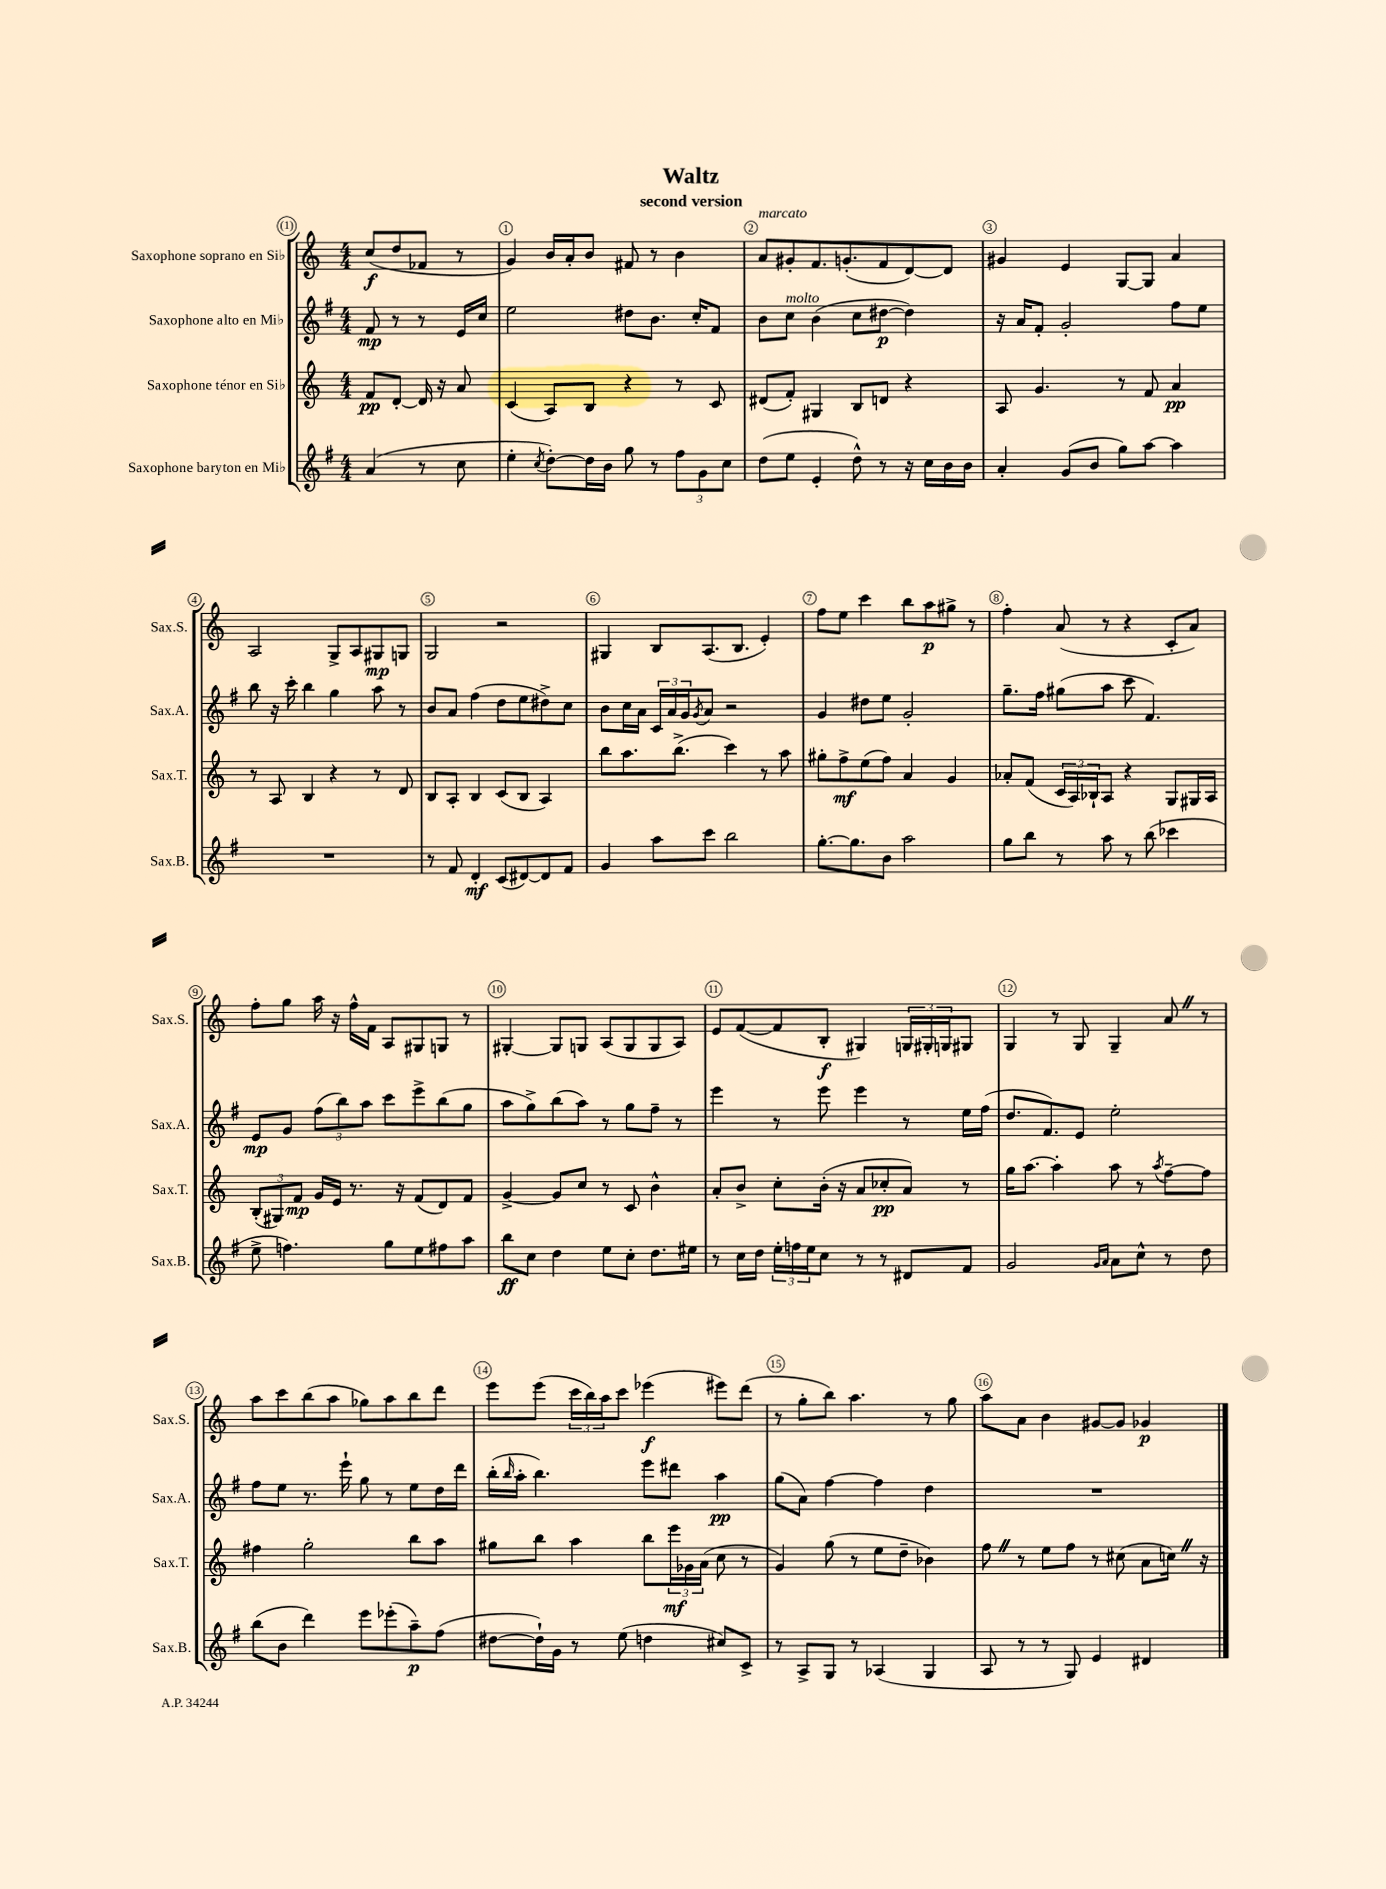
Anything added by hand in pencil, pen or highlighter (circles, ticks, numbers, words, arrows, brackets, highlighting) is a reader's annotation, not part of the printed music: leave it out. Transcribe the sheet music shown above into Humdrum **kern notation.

**kern	**dynam	**kern	**dynam	**kern	**dynam	**kern	**dynam
*part4	*part4	*part3	*part3	*part2	*part2	*part1	*part1
*staff4	*staff4	*staff3	*staff3	*staff2	*staff2	*staff1	*staff1
*I"Saxophone baryton en Mi♭	*	*I"Saxophone ténor en Si♭	*	*I"Saxophone alto en Mi♭	*	*I"Saxophone soprano en Si♭	*
*I'Sax.B.	*	*I'Sax.T.	*	*I'Sax.A.	*	*I'Sax.S.	*
*clefG2	*	*clefG2	*	*clefG2	*	*clefG2	*
*k[f#]	*	*k[]	*	*k[f#]	*	*k[]	*
*M4/4	*	*M4/4	*	*M4/4	*	*M4/4	*
=	=	=	=	=	=	=	=
(4a/	.	8f/L	pp	8f#/	mp	(8cc/L	f
.	.	[8d'/J	.	8r	.	8dd/	.
8r	.	16d/]	.	8r	.	8f-X/J	.
.	.	16r	.	.	.	.	.
8cc\	.	8a/	.	16e/LL	.	8r	.
.	.	.	.	16cc/JJ	.	.	.
=1	=1	=1	=1	=1	=1	=1	=1
4ee'\	.	(4c/	.	2ee\	.	4g/)	.
8qcc/	.	.	.	.	.	.	.
[8dd'\L)	.	8A/L)	.	.	.	16b/LL	.
.	.	.	.	.	.	16a'/J	.
16dd\L]	.	8B/J	.	.	.	8b/J	.
16b\JJ	.	.	.	.	.	.	.
8gg\	.	4r	.	8dd#X\L	.	8f#X/	.
8r	.	.	.	8.b\J	.	8r	.
12ff#\L	.	8r	.	.	.	4b\	.
.	.	.	.	16cc'/KL	.	.	.
12g\	.	.	.	.	.	.	.
.	.	8c/	.	8f#/J	.	.	.
12cc\J	.	.	.	.	.	.	.
=2	=2	=2	=2	=2	=2	=2	=2
!	!	!	!	!	!	!LO:TX:a:i:t=marcato	!
(8dd\L	.	(8d#X/L	.	8b\L	.	8a/L	.
!	!	!	!	!LO:TX:a:i:t=molto	!	!	!
8ee\J	.	8f'/J)	.	8cc\J	.	8g#X'/	.
4e'/	.	4G#X/	.	(4b\	.	8.f/	.
.	.	.	.	.	.	(8.gn'/	.
8dd^^\)	.	8B/L	.	8cc\L	.	.	.
8r	.	8dn/J	.	[8dd#X\J	p	8f/	.
16r	.	4r	.	4dd#\])	.	[8d/)	.
16cc\LL	.	.	.	.	.	.	.
16b\	.	.	.	.	.	8d/J]	.
16b\JJ	.	.	.	.	.	.	.
=3	=3	=3	=3	=3	=3	=3	=3
4a'/	.	8A/	.	16r	.	4g#X/	.
.	.	.	.	16a/KL	.	.	.
.	.	4.g/	.	8f#'/J	.	.	.
(8g/L	.	.	.	2g'/	.	4e/	.
8b/J	.	.	.	.	.	.	.
8gg\L)	.	8r	.	.	.	[8G/L	.
[8aa\J	.	8f/	.	.	.	8G/J]	.
4aa\]	.	4a/	pp	8ff#\L	.	4a/	.
.	.	.	.	8ee\J	.	.	.
!!LO:LB:g=z
=4	=4	=4	=4	=4	=4	=4	=4
1r	.	8r	.	8bb\	.	2A/	.
.	.	8A/	.	16r	.	.	.
.	.	.	.	16ccc'\	.	.	.
.	.	4B/	.	4bb\	.	.	.
.	.	4r	.	4gg\	.	8G^/L	.
.	.	.	.	.	.	8A/	.
.	.	8r	.	8aa\	.	8G#X/	mp
.	.	8d/	.	8r	.	8Gn/J	.
=5	=5	=5	=5	=5	=5	=5	=5
8r	.	8B/L	.	8b/L	.	2G/	.
8f#/	.	8A'/J	.	8a/J	.	.	.
4d'/	mf	4B/	.	(4ff#\	.	.	.
(8c/L	.	(8c/L	.	8dd\L	.	2r	.
[8d#X/)	.	8B/J	.	8ee\	.	.	.
8d#/]	.	4A/)	.	8dd#X^\)	.	.	.
8f#/J	.	.	.	8cc\J	.	.	.
=6	=6	=6	=6	=6	=6	=6	=6
4g/	.	8bb\L	.	8b\L	.	4G#X/	.
.	.	8.aa\	.	16cc\L	.	.	.
.	.	.	.	16a\JJ	.	.	.
8aa\L	.	.	.	24c/LL	.	8B/L	.
.	.	.	.	24a/	.	.	.
.	.	(8.bb^\J	.	.	.	.	.
.	.	.	.	24g/J	.	.	.
.	.	.	.	8qg/	.	.	.
8ccc\J	.	.	.	8a/J	.	(8.A/	.
2bb\	.	4ccc\)	.	2r	.	.	.
.	.	.	.	.	.	8.B/J	.
.	.	8r	.	.	.	4e'/)	.
.	.	8aa\	.	.	.	.	.
=7	=7	=7	=7	=7	=7	=7	=7
[8.gg'\L	.	8gg#X'\L	.	4g/	.	8ff\L	.
.	.	8ff^\	mf	.	.	8ee\J	.
8.gg\]	.	.	.	.	.	.	.
.	.	(8ee\	.	8dd#X\L	.	4ccc\	.
8b\J	.	8ff\J)	.	8ee\J	.	.	.
2aa\	.	4a/	.	2g'/	.	8bb\L	.
.	.	.	.	.	.	8aa\	p
.	.	4g/	.	.	.	8gg#X^\J	.
.	.	.	.	.	.	8r	.
=8	=8	=8	=8	=8	=8	=8	=8
8gg\L	.	8a-X'/L	.	8.gg~\L	.	4ff'\	.
8bb\J	.	(8f/J	.	.	.	.	.
.	.	.	.	16ff#\Jk	.	.	.
8r	.	24c/LL	.	(8gg#X\L	.	(8a/	.
.	.	24A/)	.	.	.	.	.
.	.	24B-X`/J	.	.	.	.	.
8aa\	.	8A/J	.	8aa\J	.	8r	.
8r	.	4r	.	8ccc\	.	4r	.
(8bb\	.	.	.	4.f#/)	.	.	.
4ccc-X\	.	8G/L	.	.	.	8c'/L	.
.	.	16G#X/L	.	.	.	8a/J)	.
.	.	16A/JJ	.	.	.	.	.
!!LO:LB:g=z
=9	=9	=9	=9	=9	=9	=9	=9
8ee^\	.	(12B'/L	.	8e/L	mp	8ff'\L	.
.	.	12G#X/)	.	.	.	.	.
4.ffn\)	.	.	.	8g/J	.	8gg\J	.
.	.	12f/J	mp	.	.	.	.
.	.	16g/LL	.	(12ff#\L	.	16aa\	.
.	.	16e/JJ	.	.	.	16r	.
.	.	.	.	12bb\)	.	.	.
.	.	8.r	.	.	.	16ff^^\LL	.
.	.	.	.	12aa\J	.	.	.
.	.	.	.	.	.	16f\JJ	.
8gg\L	.	.	.	8ccc\L	.	8A/L	.
.	.	16r	.	.	.	.	.
8ee\	.	(8f/L	.	8eee^\	.	8G#X/	.
8ff#X\	.	8d/)	.	(8bb\	.	8Gn/J	.
8aa\J	.	8f/J	.	8gg\J	.	8r	.
=10	=10	=10	=10	=10	=10	=10	=10
8bb\L	ff	[4g^/	.	8aa\L	.	[4G#X'/	.
8cc\J	.	.	.	8gg^\)	.	.	.
4dd\	.	8g/L]	.	(8bb\	.	8G#/L]	.
.	.	8cc/J	.	8aa\J)	.	8Gn/J	.
8ee\L	.	8r	.	8r	.	(8A/L	.
8cc'\J	.	8c/	.	8gg\L	.	8G/	.
8.dd\L	.	4b^^\	.	8ff#~\J	.	8G/	.
.	.	.	.	8r	.	8A/J)	.
16ee#X\Jk	.	.	.	.	.	.	.
=11	=11	=11	=11	=11	=11	=11	=11
8r	.	8a'/L	.	4eee\	.	8e/L	.
16cc\LL	.	8b^/J	.	.	.	([8f/	.
16dd\JJ	.	.	.	.	.	.	.
24ee'\LL	.	8cc'\L	.	8r	.	8f/]	.
24ffn\	.	.	.	.	.	.	.
24ee\J	.	.	.	.	.	.	.
8cc\J	.	(16b'\Jk	.	8eee\	.	8B'/J	f
.	.	16r	.	.	.	.	.
8r	.	8a/L	.	4eee\	.	4G#X/)	.
8r	.	8cc-X'/	pp	.	.	.	.
8d#X/L	.	8a/J)	.	8r	.	24Gn/LL	.
.	.	.	.	.	.	24G#X'/	.
.	.	.	.	.	.	24Gn/J	.
8f#/J	.	8r	.	16ee\LL	.	8G#X/J	.
.	.	.	.	(16ff#\JJ	.	.	.
=12	=12	=12	=12	=12	=12	=12	=12
2g/	.	16gg\KL	.	8.dd/L	.	4G/	.
.	.	[8.aa\J	.	.	.	.	.
.	.	.	.	8.f#/)	.	.	.
.	.	4aa'\]	.	.	.	8r	.
.	.	.	.	8e/J	.	8G/	.
16qqg/LL	.	.	.	.	.	.	.
16qqa/JJ	.	.	.	.	.	.	.
8a\L	.	8aa\	.	2ee'\	.	4G~/	.
8cc^^\J	.	8r	.	.	.	.	.
.	.	8qaa/	.	.	.	.	.
8r	.	[8ff~\L	.	.	.	8aZ/	.
8dd\	.	8ff\J]	.	.	.	8r	.
!!LO:LB:g=z
=13	=13	=13	=13	=13	=13	=13	=13
(8bb\L	.	4ff#X\	.	8ff#\L	.	8aa\L	.
8b\J	.	.	.	8ee\J	.	8ccc\	.
4ddd\)	.	2gg'\	.	8.r	.	(8bb\	.
.	.	.	.	.	.	8aa\J	.
.	.	.	.	16eee`\	.	.	.
8eee\L	.	.	.	8gg\	.	8gg-X\L)	.
(8eee-X'\	.	.	.	8r	.	8aa\	.
8aa~\)	p	8bb\L	.	8ee\L	.	8bb\	.
(8ff#\J	.	8aa\J	.	16dd\L	.	8ddd\J	.
.	.	.	.	16ddd\JJ	.	.	.
=14	=14	=14	=14	=14	=14	=14	=14
[8dd#X\L	.	8gg#X\L	.	(16bb'\LL	.	8eee\L	.
.	.	.	.	16qqbb/	.	.	.
.	.	.	.	16aa'\JJ	.	.	.
16dd#`\L])	.	8bb\J	.	4.bb\)	.	(8eee\J	.
16g\JJ	.	.	.	.	.	.	.
8r	.	4aa\	.	.	.	24ccc\LL	.
.	.	.	.	.	.	24bb\)	.
.	.	.	.	.	.	24aa\J	.
(8ee\	.	.	.	.	.	8ccc\J	.
4ddn\	.	8bb\L	.	8eee\L	.	(4eee-X\	f
.	.	24eee\L	mf	8ddd#X\J	.	.	.
.	.	24g-X\	.	.	.	.	.
.	.	(24a\JJ	.	.	.	.	.
8cc#X/L)	.	8cc\	.	4aa\	pp	8eee#X\L)	.
8c^/J	.	8r	.	.	.	(8ddd\J	.
=15	=15	=15	=15	=15	=15	=15	=15
8r	.	4g/)	.	(8gg\L	.	8r	.
8A^/L	.	.	.	8a\J)	.	8gg'\L	.
8G/J	.	(8gg\	.	[4ff#\	.	8bb\J)	.
8r	.	8r	.	.	.	4.aa\	.
(4A-X/	.	8ee\L	.	4ff#\]	.	.	.
.	.	8dd~\J	.	.	.	.	.
4G/	.	4b-X\)	.	4dd\	.	8r	.
.	.	.	.	.	.	8gg\	.
=16	=16	=16	=16	=16	=16	=16	=16
8A/	.	8ffZ\	.	1r	.	8aa\L	.
8r	.	8r	.	.	.	8a\J	.
8r	.	8ee\L	.	.	.	4b\	.
8G/)	.	8ff\J	.	.	.	.	.
4e/	.	8r	.	.	.	[8g#X/L	.
.	.	(8cc#X\	.	.	.	8g#/J]	.
4d#X/	.	8a\L	.	.	.	4g-X/	p
.	.	16ccnZ\Jk)	.	.	.	.	.
.	.	16r	.	.	.	.	.
==	==	==	==	==	==	==	==
*-	*-	*-	*-	*-	*-	*-	*-
